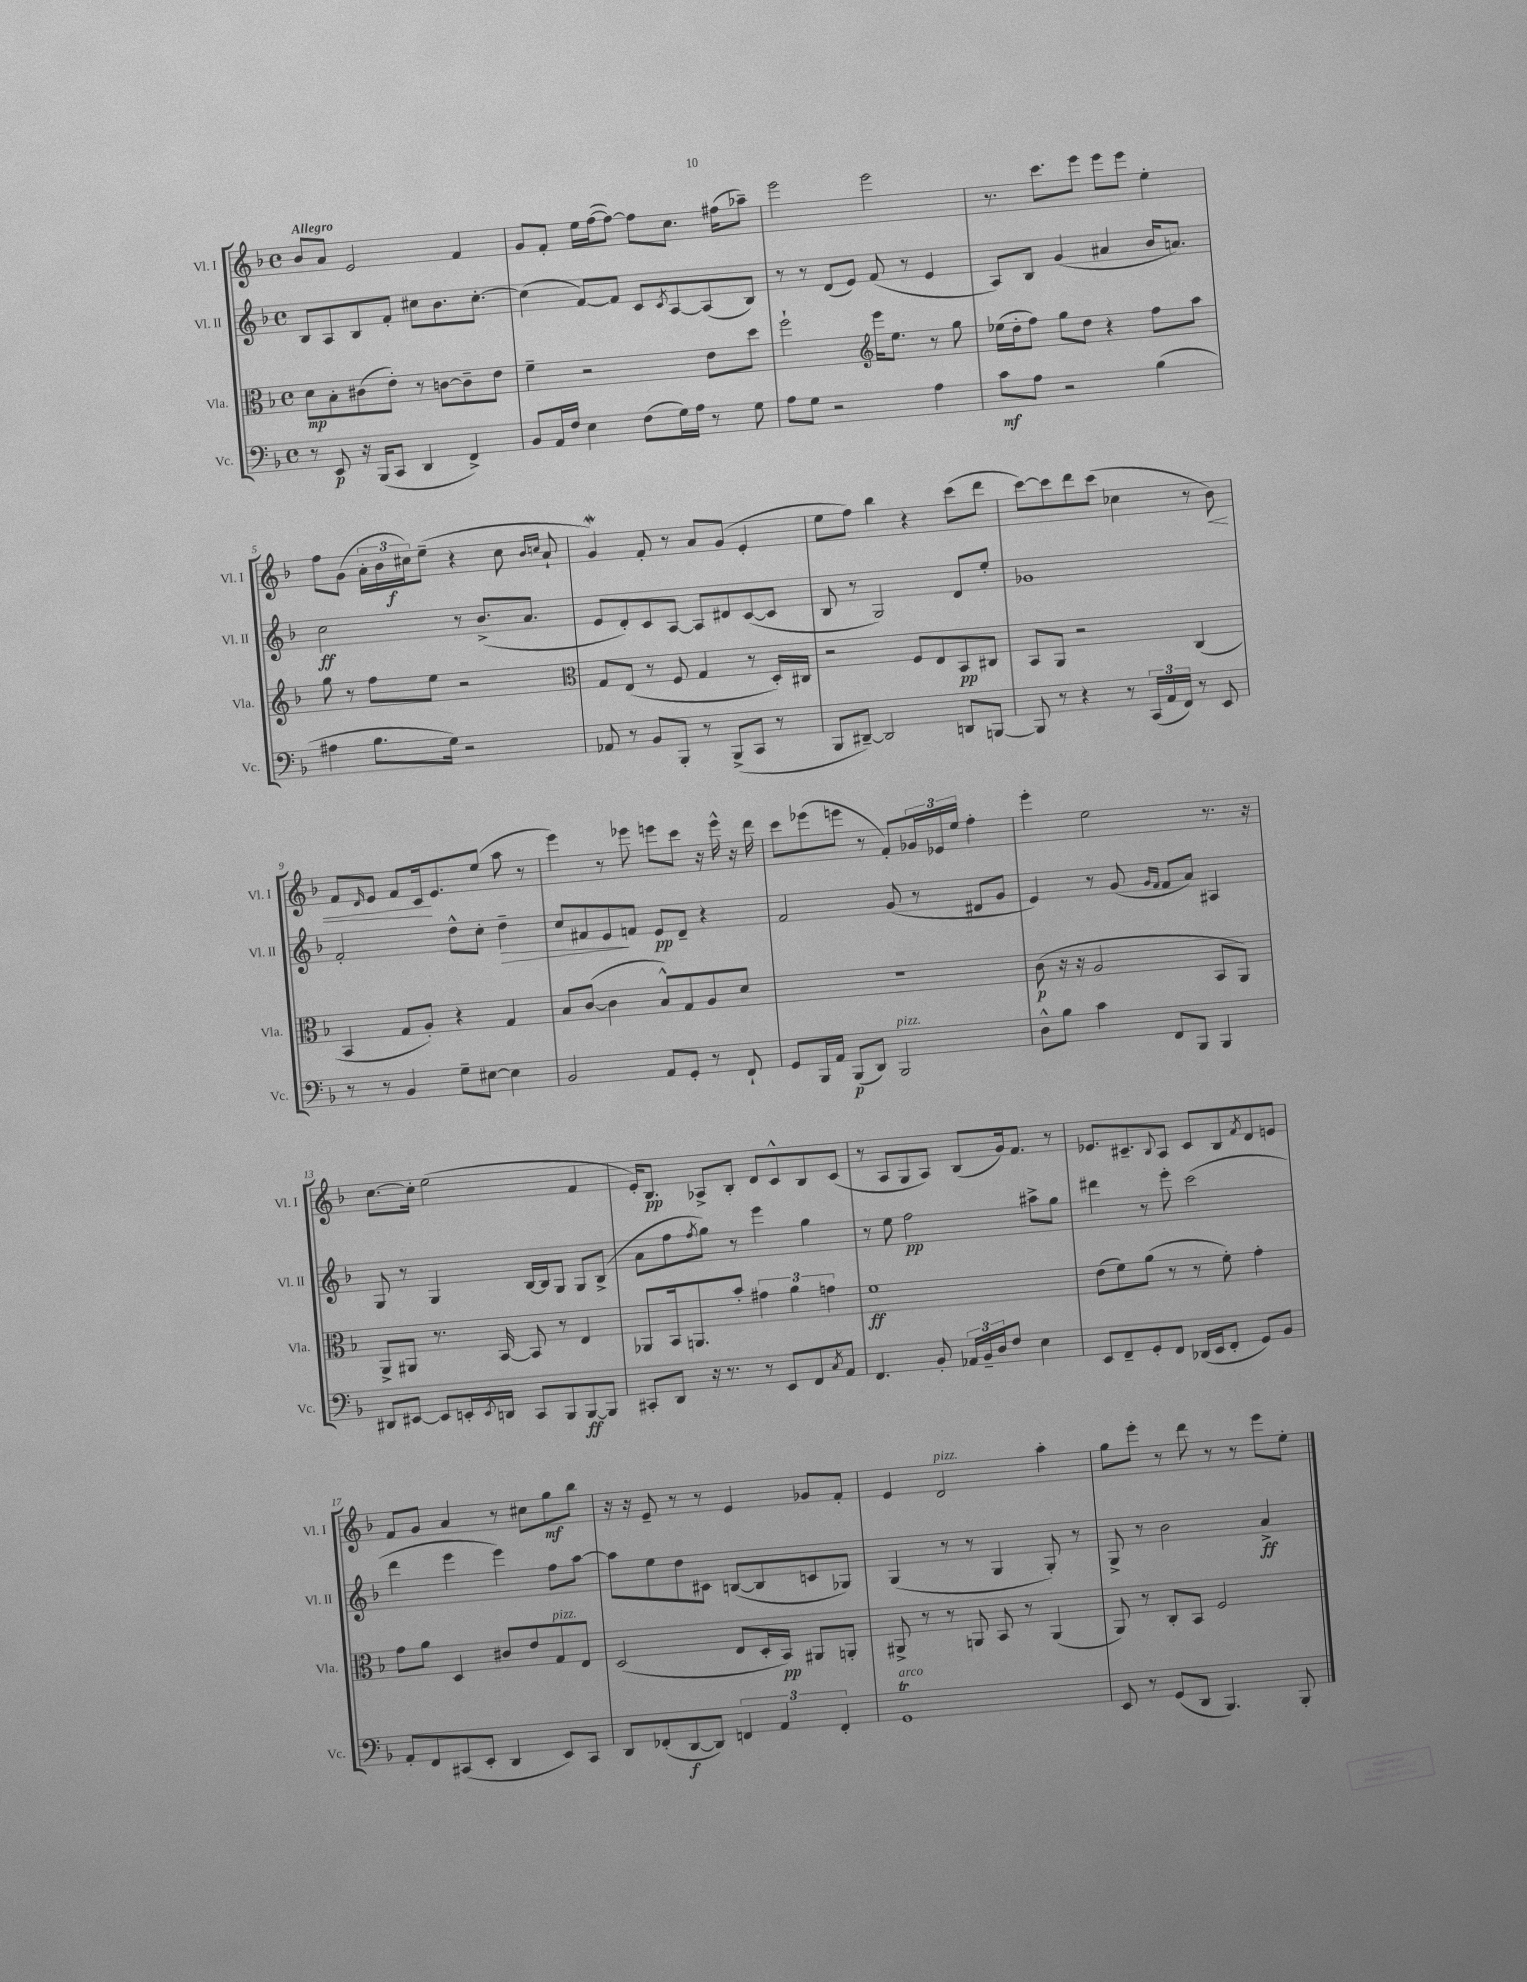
<<
\new StaffGroup <<
\new Staff = "s0" \with { instrumentName = "Vl. I" shortInstrumentName = "Vl. I" } {
    \clef treble \key f \major \defaultTimeSignature \time 4/4 \tempo "Allegro"
    bes'8 a'8 e'2 f'4 |
    g'8 f'8-. e''16 f''16~( f''8~) f''8 c''8. fis''16( aes''8--) |
    e'''2 e'''2 |
    r8. c'''8. e'''8 e'''8 e'''8 e''4-. |
    f''8 g'8( \tuplet 3/2 { a'16-. bes'16 cis''16\f) } e''8--( r4 cis''8 \grace { bes'16 c''16 } a'8-! |
    g'4\mordent) f'8-. r8 a'8 g'8( e'4-. |
    e''8 f''8) bes''4 r4 c'''8( d'''8 |
    c'''8~) c'''8 d'''8 c'''8( ces''4 r8 bes'8\<) |
    f'8 \grace { d'16 } e'8 f'8 c'16\! e'8. e''8( a''8 r8 |
    e'''4) r8 ees'''8 e'''8 c'''8 r16 e'''16-^ r16 d'''16 |
    c'''8 ees'''8( e'''8 r8 f'8-.) \tuplet 3/2 { ges'16 ees'16 e''16 } f''4-. |
    e'''4-. e''2 r8. r16 |
    c''8.~ c''16-. e''2( f'4 |
    e'16-.) bes8.\pp aes8-> bes8-. d'8 c'8-^ bes8 c'8( |
    r8 a8 g8 a8) bes8( g'16) f'8. r8 |
    ees'8. cis'8.-- \appoggiatura { bes8 } a8 cis'8 bes8 \acciaccatura { f'8 } d'8 e'8 |
    f'8 g'8 a'4 r8 cis''8 g''8\mf bes''8 |
    r16 r16 e'8-- r8 r8 e'4 ges'8 f'8-. |
    e'4 d'2^\markup { \italic "pizz." } a''4-. |
    g''8 e'''8-. r8 d'''8 r8 r8 e'''8 e''8-. \bar "|." |
}
\new Staff = "s1" \with { instrumentName = "Vl. II" shortInstrumentName = "Vl. II" } {
    \clef treble \key f \major \defaultTimeSignature \time 4/4
    bes8 a8 bes8 f'8-. cis''8 bes'8. cis''8.~-. |
    cis''4( f'8~) f'8 c'8 \acciaccatura { c'8 } a8~ a8( bes8) |
    r8 r8 d'8( e'8) f'8( r8 e'4 |
    a8) bes8 g'4( ais'4 bes'16 a'8.) |
    c''2\ff r8 bes'8.->( a'8. |
    e'8 d'8-.) c'8 a8~ a8 dis'8 c'8~( c'8 |
    bes8 r8 g2) d'8 e''8-. |
    ges'1 |
    f'2-. d''8-^ c''8-. d''4--\> |
    c''8 fis'8 e'8\! f'8 e'8\pp d'8-- r4 |
    f'2 g'8( r8 dis'8 g'8 |
    e'4) r8 g'8( \grace { g'16 f'16 } f'8 a'8) ais4 |
    g8 r8 g4 bes16~ bes16 g8 g8 bes8->( |
    a'8 f''8 \acciaccatura { f''8 } g''8) r8 e'''4 g''4 |
    r8 e''8 f''2\pp ais''8-> g''8 |
    dis'''4 r8 e'''8-. c'''2( |
    d'''4 e'''4 e'''4) f''8 a''8~ |
    a''8 e''8 d''8 cis'8 b8~( b8 c'8 ges8) |
    g4( r8 r8 g4 g8-.) r8 |
    g8-> r8 bes'2 a'4->\ff \bar "|." |
}
\new Staff = "s2" \with { instrumentName = "Vla." shortInstrumentName = "Vla." } {
    \clef alto \key f \major \defaultTimeSignature \time 4/4
    d'8\mp bes8-. cis'8( e'8-.) r8 c'8~ c'8-- e'8 |
    f'4-- r2 e'8 d''8 |
    f''2-! \clef treble e'''16 e''8. r8 g''8 |
    ees''16( d''16-. f''8) g''8 d''8 r4 f''8 a''8 |
    g''8 r8 f''8 e''8 r2 |
    \clef alto g8 e8( r8 f8 g4 r8 d16-.) cis16 |
    r2 f8 e8 bes,8\pp cis8 |
    bes,8 a,8 r2 c4( |
    bes,4 g8 a8-.) r4 g4 |
    bes8 c'8~( c'4 bes8-^) g8 a8 d'8 |
    R1 |
    c'8\p( r16 r16 a2 bes,8 a,8) |
    a,8-> ais,8 r8. bes,16~ bes,8 r8 e4 |
    aes,8 bes,16 a,8. bes'8-. \tuplet 3/2 { gis'4 a'4 g'4 } |
    f'1\ff |
    e'8( f'8) a'8( r8 r8 f'8-.) g'4-. |
    g'8 a'8 d4 cis'8 e'8 g8^\markup { \italic "pizz." } e8 |
    d2( e8 d16-. bes,16\pp) ais,8 a,8-. |
    ais,8-> r8 r8 a,8 bes,8 r8 a,4( |
    a,8) r8 c8-. bes,8 f2 \bar "|." |
}
\new Staff = "s3" \with { instrumentName = "Vc." shortInstrumentName = "Vc." } {
    \clef bass \key f \major \defaultTimeSignature \time 4/4
    r8 e,8\p r16 bes,,16( c,8 d,4 f,4->) |
    bes,8 a,16 f16 e4 f8( g16) a16 r8 g8 |
    a8 g8 r2 a4 |
    c'8\mf a8 r2 bes4( |
    ais4 bes8. g16) r2 |
    aes,8 r8 bes,8 bes,,8-. r8 bes,,8->( c,8 r8 |
    bes,,8 dis,8~--) dis,2 d,8 b,,8~ |
    b,,8 r8 r4 r8 \tuplet 3/2 { c,16( a,16 f,16) } r8 e,8 |
    r8 r8 bes,4 g8-- eis8~ eis4 |
    bes,2 a,8 g,8-. r8 f,8-! |
    g,8 bes,,16 a,16 bes,,8\p( d,8) bes,,2^\markup { \italic "pizz." } |
    d8-^ bes8 c'4 f,8 bes,,8 bes,,4 |
    dis,8 eis,8~ eis,8 e,16-. \acciaccatura { e,8 } d,16 c,8 bes,,8 bes,,8~\ff bes,,8 |
    cis,8-. d,8 r16 r8. r8 e,8 f,8 \acciaccatura { c8 } a,8 |
    f,4. bes,8-. \tuplet 3/2 { aes,16 bes,16-- d16 } f8 e4 |
    e,8 f,8-- g,8-. f,8 des,16( e,16 f,8-. g,8) bes,8 |
    a,8-. f,8 cis,8( e,8-. d,4 e,8) cis,8 |
    d,8 fes,8-.( d,8~\f d,8) \tuplet 3/2 { f,4 a,4 f,4-. } |
    g,1\trill^\markup { \italic "arco" } |
    e,8 r8 g,8( d,8 bes,,4.) bes,,8-. \bar "|." |
}
>>
>>
